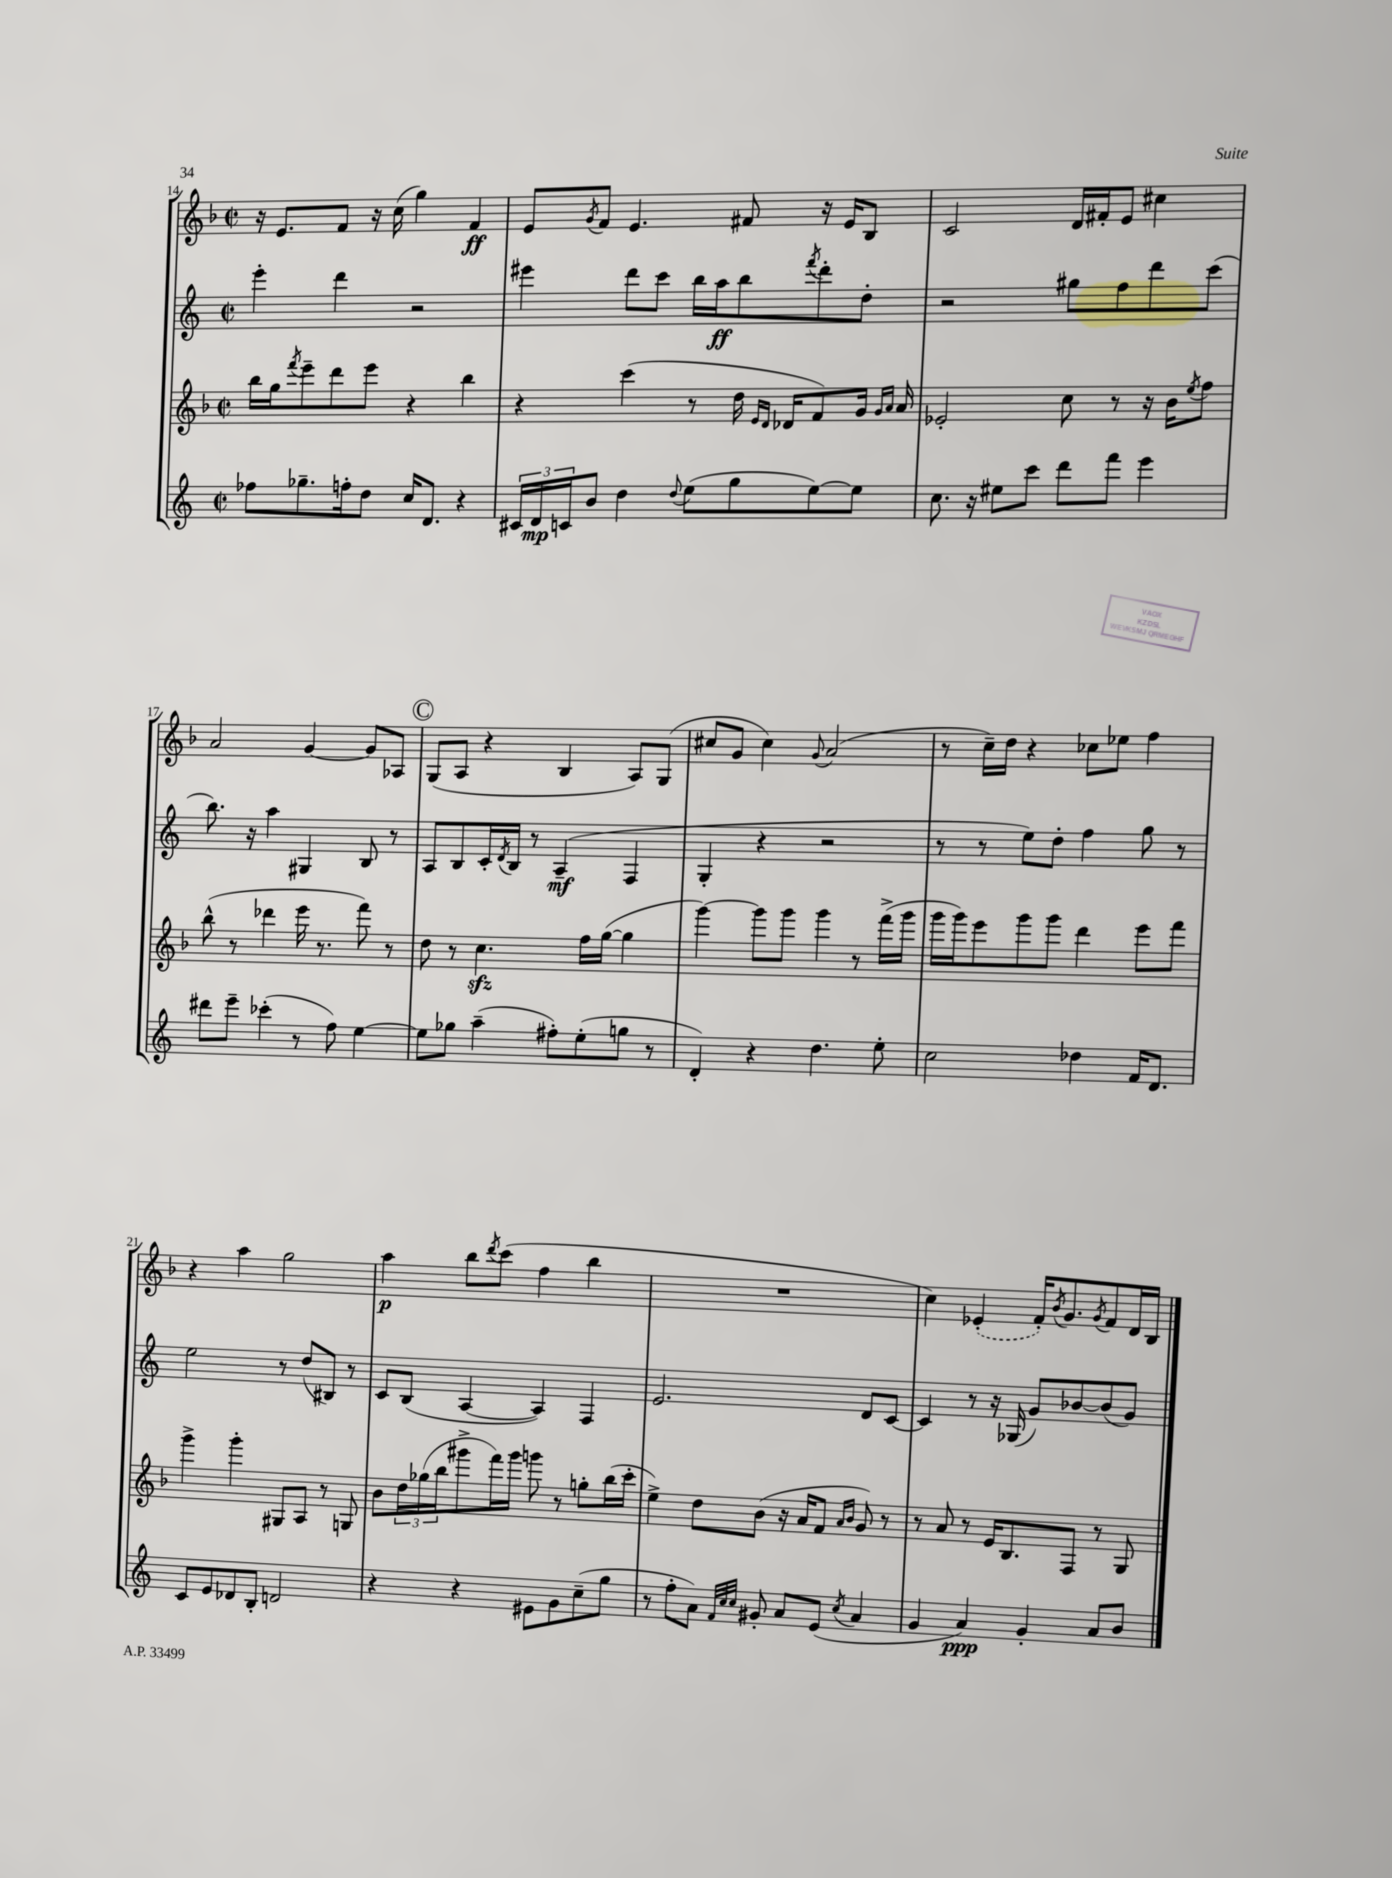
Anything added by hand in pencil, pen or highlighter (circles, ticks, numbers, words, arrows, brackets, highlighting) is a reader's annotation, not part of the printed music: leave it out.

**kern	**kern	**kern	**kern
*staff4	*staff3	*staff2	*staff1
*clefG2	*clefG2	*clefG2	*clefG2
*k[]	*k[b-]	*k[]	*k[b-]
*M2/2	*M2/2	*M2/2	*M2/2
*met(c|)	*met(c|)	*met(c|)	*met(c|)
8ff-\L	16bb-\LL	4eee'\	16r
.	16gg\J	.	8.e/L
.	8qfff/	.	.
8.gg-~\	8eee~\	.	.
.	8ddd\	4ddd\	8f/J
16ff'\k	.	.	.
8dd\J	8eee\J	.	16r
.	.	.	(16cc\
16cc/LK	4r	2r	4gg\)
8.d/J	.	.	.
4r	4bb-\	.	4f/
=	=	=	=
24c#/LL	4r	4eee#\	8e/L
24d/	.	.	.
24c/J	.	.	.
.	.	.	8qg/
8b/J	.	.	8f/J
4dd\	(4ccc\	8ddd\L	4.e/
.	.	8ccc\J	.
8qqdd/	.	.	.
(8ee\L	8r	16bb\LL	.
.	.	16aa\J	.
8gg\	16dd\	8bb\	8f#/
.	16qqe/LL	.	.
.	16qqd/JJ	.	.
.	16d-/LK	.	.
.	.	8qfff/	.
[8ee\)	8f/)	8ddd'\	16r
.	.	.	16e/LK
8ee\]J	16g/Jk	8dd'\J	8B-/J
.	16qqg/LL	.	.
.	16qqa/JJ	.	.
.	16a/	.	.
=	=	=	=
8.cc\	2e-'/	2r	2c/
16r	.	.	.
8ee#\L	.	.	.
8ccc\J	.	.	.
8ddd\L	8cc\	8gg#\L	16d/LL
.	.	.	16f#'/J
8fff\J	8r	8ff\	8e/J
4eee\	16r	8ddd\	4cc#\
.	16b-\LK	.	.
.	8qee/	.	.
.	8ff\J	(8ccc\J	.
=	=	=	=
8ddd#\L	(8bb-^^\	8.bb\)	2a/
8eee~\J	8r	.	.
.	.	16r	.
(4ccc-'\	4ddd-\	4aa\	.
8r	16eee\	4G#/	[4g/
.	8.r	.	.
8ff\)	.	.	.
[4ee\	8fff\)	8B/	8g/]L
.	8r	8r	8A-/J
=	=	=	=
8ee\]L	8dd\	8A/L	(8G/L
8gg-\J	8r	8B/	8A/J
(4aa~\	4.cc\	16c'/L	4r
.	.	8qd/	.
.	.	16B/JJ	.
.	.	8r	.
8ff#'\L)	.	(4A~/	4B-/
(8ee'\	16ff\LL	.	.
.	([16gg\JJ	.	.
8gg\J	4gg\]	4F/	8A/L)
8r	.	.	(8G/J
=	=	=	=
4d'/)	[4ggg\)	4G'/	8cc#/L
.	.	.	8g/J
4r	8ggg\]L	4r	4cc#\)
.	8ggg\J	.	.
.	.	.	8qqg/
4.dd\	4ggg\	2r	(2a/
.	8r	.	.
8ee'\	(16fff^\LL	.	.
.	16ggg\JJ	.	.
=	=	=	=
2cc\	16ggg\LL	8r	8r
.	16ggg\J)	.	.
.	8eee\	8r	16cc~\LL)
.	.	.	16dd\JJ
.	8ggg\	8ee\L)	4r
.	8ggg\J	8dd'\J	.
4dd-\	4ddd\	4ff\	8cc-\L
.	.	.	8ee-\J
16f/LK	8eee\L	8gg\	4ff\
8.d/J	.	.	.
.	8fff\J	8r	.
=	=	=	=
8c/L	4ggg^\	2ee\	4r
8e/	.	.	.
8d-/	4ggg'\	.	4aa\
8B'/J	.	.	.
2d/	8G#/L	8r	2gg\
.	8A/J	(8dd/L	.
.	8r	8B#/J)	.
.	8G/	8r	.
=	=	=	=
4r	8b-\L	8c/L	4aa\
.	24dd\L	(8B/J	.
.	(24gg-\	.	.
.	24bb-\J	.	.
4r	8ggg#^\	[4A/	8bb-\L
.	.	.	8qddd/
.	16fff\L)	.	(8ccc\J
.	16ggg#\JJ	.	.
8e#\L	8ggg\	4A/])	4ff\
8g\	8r	.	.
(8cc~\	8gg'\L	4F/	4bb-\
8gg\J	(16bb-\L	.	.
.	16ccc'\JJ	.	.
=	=	=	=
8r	4ee^\)	2.e/	1r
8ff'\L	.	.	.
8a\J)	8dd\L	.	.
32qqf/LLL	.	.	.
32qqcc/	.	.	.
32qqcc/JJJ	.	.	.
8g#'/	(8b-\J	.	.
8a/L	16r	.	.
.	16a/LK	.	.
(8e/J	8f/J	.	.
.	16qqa/LL	.	.
8qcc/	16qqb-/JJ	.	.
4a/	8g/)	8d/L	.
.	8r	[8c/J	.
=	=	=	=
4g/	8r	4c/]	4cc\)
.	8a/	.	.
4a/)	8r	8r	(4e-'/
.	16e/LK	16r	.
.	8.B-/	(16G-/	.
4g'/	.	8g/L)	16f'/LK)
.	.	.	8qb-/
.	.	.	8.g/
.	8F/J	[8b-/	.
.	.	.	8qg/
8a/L	8r	(8b-/]	8f/
8b/J	8G/	8g/J)	16d/L
.	.	.	16B-/JJ
==	==	==	==
*-	*-	*-	*-
